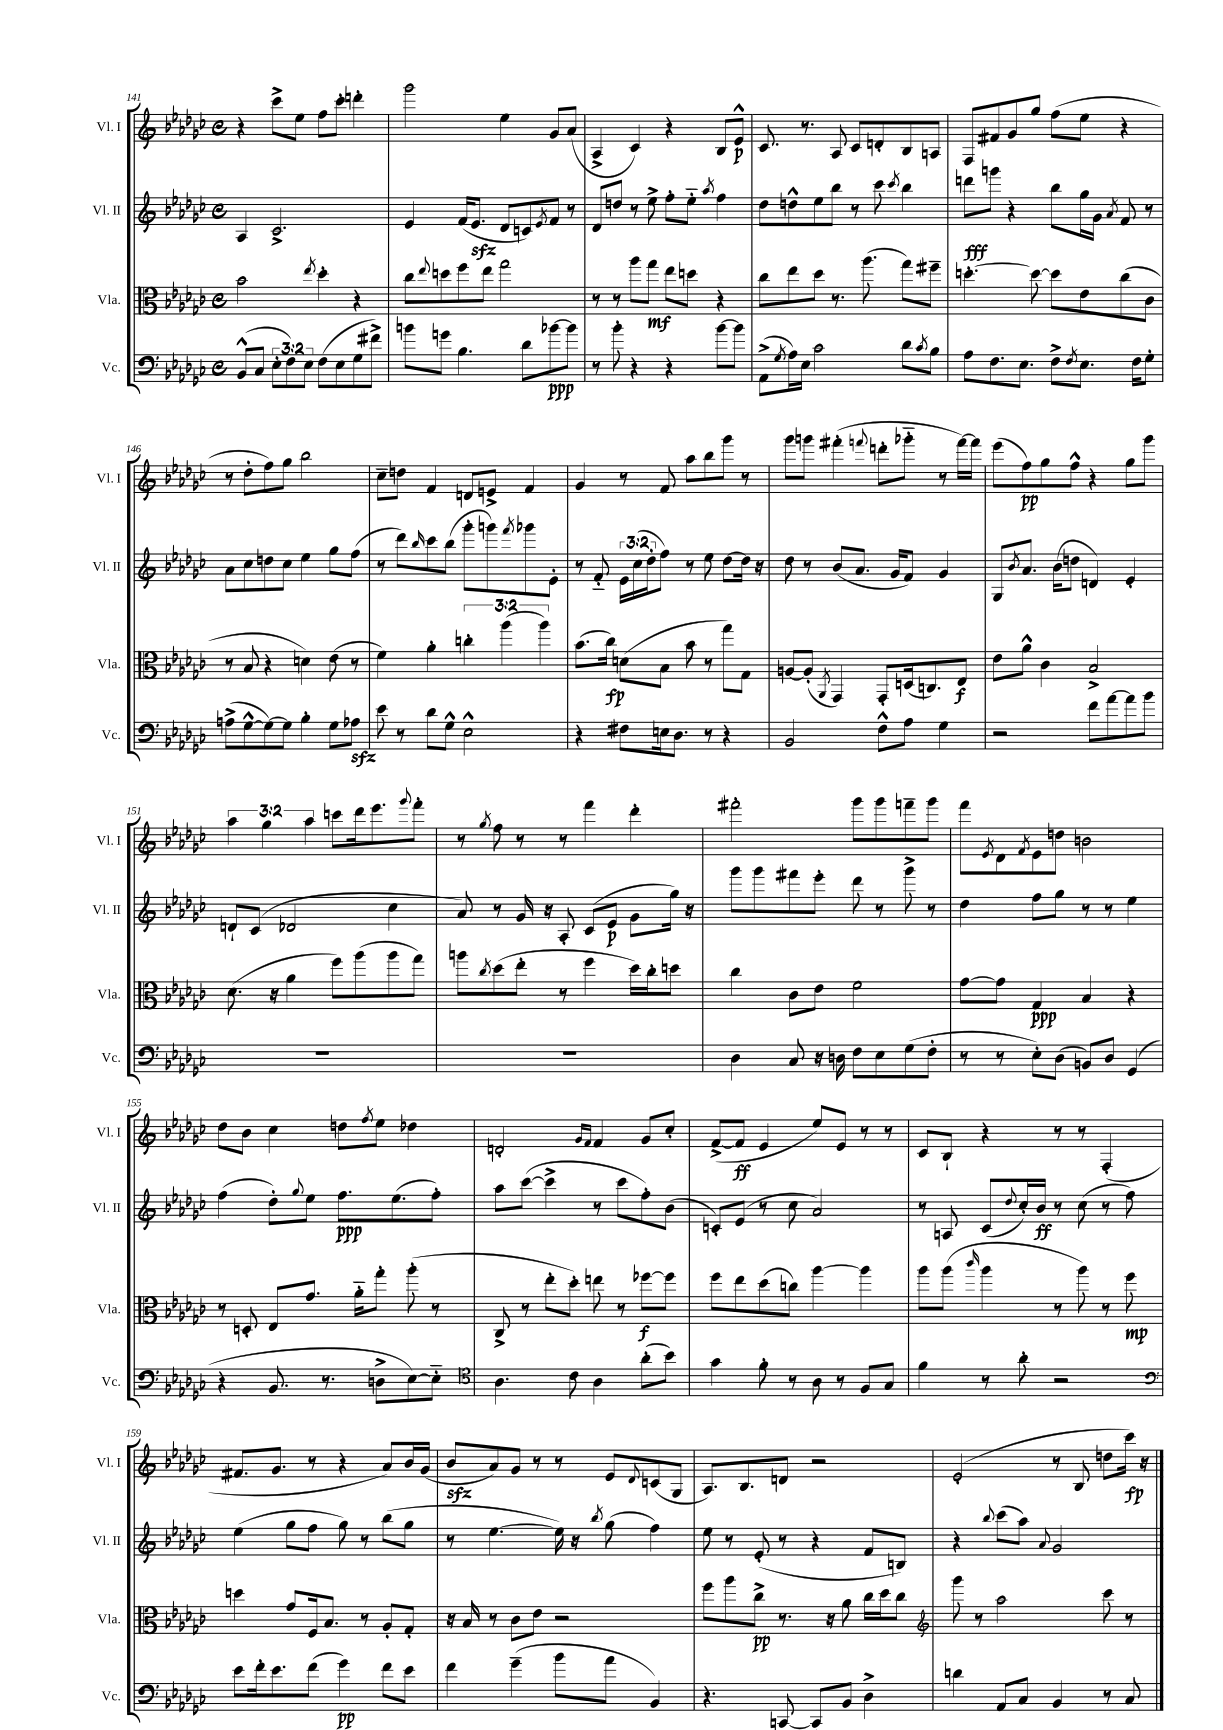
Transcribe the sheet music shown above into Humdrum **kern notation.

**kern	**kern	**kern	**kern
*staff4	*staff3	*staff2	*staff1
*clefF4	*clefC3	*clefG2	*clefG2
*k[b-e-a-d-g-c-]	*k[b-e-a-d-g-c-]	*k[b-e-a-d-g-c-]	*k[b-e-a-d-g-c-]
*M4/4	*M4/4	*M4/4	*M4/4
*met(c)	*met(c)	*met(c)	*met(c)
(8BB-^^	2b-	4A-	4r
8C-	.	.	.
12E-'	.	2.c-^	8ccc-^
12F)	.	.	.
.	.	.	8ee-
12E-	.	.	.
.	8qee-	.	.
(8F	4dd-'	.	8ff
8E-	.	.	8ccc-'
8G-	4r	.	4ddd'
8f#^)	.	.	.
=	=	=	=
8b	8cc-	4e-	2ggg-
.	8qqee-	.	.
8g	8dd	.	.
4.B-	8ff	(16f	.
.	.	8.e-	.
.	8ee-	.	.
.	2gg-	8d-	4ee-
8d-	.	8c)	.
.	.	8qe-	.
[8b-	.	8f	8g-
8b-]	.	8r	(8a-
=	=	=	=
8r	8r	8d-	4A-^
8b-'	8r	8dd	.
4r	8aa-	8r	4c-)
.	8gg-	8ee-^	.
4r	8ee-	8ff'	4r
.	8dd	8ee-'~	.
.	.	8qaa-	.
[8b-	4r	4ff	8B-
8b-]	.	.	8e-^^
=	=	=	=
(8AA-^	8cc-	8dd-	8.c-
8qG-	.	.	.
16A-)	8ee-	8dd^^	.
16E-	.	.	8.r
2c-	8dd-	8ee-	.
.	8.r	8bb-	8A-
.	.	8r	8c-
.	(8.aa-	.	.
.	.	8ccc-	8d'
.	.	8qccc-	.
8d-	8gg-)	4bb-	8B-
8qc-	.	.	.
8B-	8ff#~	.	8A
=	=	=	=
8A-	[4.dd'	8ddd	8F
8.F	.	8ggg	8f#
.	.	4r	8g-
8.E-	.	.	.
.	8dd_	.	8gg-
8F^	8dd]	8bb-	(8ff
8qF	.	.	.
8.E-	8e-	16gg-	8ee-
.	.	16g-	.
.	.	8qa-	.
.	(8cc-	8f	4r
16F	.	.	.
8G-'	8c-	8r	.
=	=	=	=
(8A^	8r	8a-	8r
[8G-^^	8B-	8cc-	8dd-'
8G-_)	4r	8dd	8ff)
8G-]	.	8cc-	8gg-
4B-'	4d)	4ee-	2bb-
8G-	(8e-	8gg-	.
8A-	8r	(8ff	.
=	=	=	=
8e-	4f)	8r	8cc-~
8r	.	8ddd-)	8dd
.	.	16qqbb-	.
8d-	4a-'	8ccc-	4f
8G-^^	.	(8bb-	.
2E-^^	6cc'	8ggg-'	8d
.	.	8ggg)	8e^
.	(6aa-	.	.
.	.	8qfff	.
.	.	8ggg-	4f
.	6aa-)	.	.
.	.	8e-'	.
=	=	=	=
4r	(8.b-	8r	4g-
.	.	8f'~	.
.	16cc-)	.	.
8F#	(8d	24e-	8r
.	.	(24cc-	.
.	.	24dd-'	.
16E	8B-	8ff)	8f
8.D-	.	.	.
.	8b-	8r	8aa-
8r	8r	8ee-	8bb-
4r	8gg-)	[8dd-	8ggg-
.	8G-	16dd-]	8r
.	.	16r	.
=	=	=	=
2BB-	[8A	8dd-	8ggg-
.	(8A']	8r	8ggg
.	8qAA-	.	.
.	4GG-)	(8b-	(4fff#'
.	.	8.a-	.
.	.	.	8qqfff
8F^^	8GG-'	.	8ddd'
.	.	16g-	.
8A-	(16D	8f)	8ggg-'~
.	8.C)	.	.
4G-	.	4g-	8r
.	8E-	.	[16fff)
.	.	.	16fff]
=	=	=	=
2r	8e-	8G-	(8eee-
.	.	8qb-	.
.	8a-^^	8.a-	8ff)
.	4c-	.	8gg-
.	.	(16b-	.
.	.	8dd	8ff^^
8f	2B-^	4d)	4r
[8a-	.	.	.
8a-]	.	4e-'	8gg-
8b-	.	.	8ggg-
=	=	=	=
1r	(8.d-	8d`	6aa-
.	.	(8c-	.
.	.	.	6gg-
.	16r	.	.
.	4a-	2d-	.
.	.	.	6aa-
.	8ff)	.	8ccc
.	(8aa-	.	16ddd-
.	.	.	8.eee-
.	8aa-	4cc-	.
.	.	.	8qqggg-
.	8gg-)	.	8fff'
=	=	=	=
1r	8aa	8a-)	8r
.	8qcc-	.	8qgg-
.	(8dd-	8r	8ff
.	8ee-'	16g-	8r
.	.	16r	.
.	8r	8A-'	8r
.	4ff	(8c-	4fff
.	.	8e-	.
.	16dd-)	8g-	4ddd-'
.	16cc-'	.	.
.	8dd	16gg-)	.
.	.	16r	.
=	=	=	=
4D-	4cc-	8ggg-	2fff#'
.	.	8ggg-	.
8C-	8c-	8fff#	.
16r	8e-	8eee-'	.
16D	.	.	.
8F	2f	8ddd-	8ggg-
8E-	.	8r	8ggg-
(8G-	.	8ggg-^	8fff~
8F'	.	8r	8ggg-
=	=	=	=
8r	[8g-	4dd-	8fff
.	.	.	8qe-
8r	8g-]	.	8d-
.	.	.	8qf
8E-')	4G-	8ff	8e-
(8D-	.	8gg-	8dd
8BB)	4B-	8r	2b
8D-	.	8r	.
(4GG-	4r	4ee-	.
=	=	=	=
4r	8r	(4ff	8dd-
.	8D'	.	8b-
8.BB-	8E-	8dd-')	4cc-
.	.	8qqgg-	.
.	8.g-	8ee-	.
8.r	.	.	.
.	.	8.ff	8dd
.	16a-'~	.	.
.	.	.	8qff
8D^	8gg-'	.	8ee-
.	.	(8.ee-	.
[8E-)	(8aa-'	.	4dd-
8E-'~]	8r	8ff')	.
=	=	=	=
*clefC4	*	*	*
4.A-	8C-^	8aa-	2d'
.	8r	([8ccc-	.
.	8ee-'	4ccc-^]	.
8c-	8dd-')	.	.
.	.	.	16qqg-
.	.	.	16qqf
4A-	8ee	8r	4f
.	8r	8ccc-	.
(8a-'	[8ff-	8ff')	8g-
8b-)	8ff-]	(8b-	8cc-'
=	=	=	=
4g-	8ff	8c')	([8f^
.	8ee-	(8e-	8f]
8f'	(8dd-	8r	4e-
8r	8cc)	8cc-	.
8A-	[4aa-	2a-)	8ee-)
8r	.	.	8e-
8F	4aa-]	.	8r
8G-	.	.	8r
=	=	=	=
4f	8aa-	8r	8c-
.	(8aa-	8A	8B-`
.	16qqccc-	.	.
8r	4aa-	(8c-	4r
.	.	8qqdd-	.
8a-'	.	16cc-')	.
.	.	16b-	.
2r	8r	8r	8r
.	8aa-)	(8cc-	8r
.	8r	8r	(4F'
.	8ff	8ff)	.
=	=	=	=
*clefF4	*	*	*
8e-	4dd	(4ee-	8.f#
16f'	.	.	.
8.e-	.	.	8.g-
.	8g-	8gg-	.
(8f	16F	8ff	8r
.	8.B-	.	.
4g-)	.	8gg-)	4r
.	8r	8r	.
8f	8A-'	(8bb-	8a-)
8e-	8G-'	8gg-	16b-
.	.	.	(16g-
=	=	=	=
4f	16r	8r	8b-
.	16B-	.	.
.	8r	[4.ee-	8a-)
(4g-~	8c-	.	8g-
.	8e-	.	8r
8b-	2r	16ee-])	8r
.	.	16r	.
.	.	8qbb-	.
8a-	.	(8gg-	8e-
.	.	.	8qqd-
4BB-)	.	4ff)	(8c
.	.	.	8G-
=	=	=	=
4.r	8ff	8ee-	8.A-)
.	8aa-	8r	.
.	.	.	8.B-
.	8cc-^	(8e-'	.
[8CC	8.r	8r	8d
8CC`]	.	4r	2r
.	16r	.	.
8BB-	8a-	.	.
4D-^	16cc-	8f	.
.	16dd-	.	.
.	8cc-	8B)	.
=	=	=	=
*	*clefG2	*	*
4d	8ggg-	4r	(2e-'
.	8r	.	.
.	.	8qqbb-	.
8AA-	2aa-	(8ccc-	.
8C-	.	8aa-)	.
.	.	8qqa-	.
4BB-	.	2g-	8r
.	.	.	8B-
8r	8ccc-	.	8dd
8C-	8r	.	16ccc-)
.	.	.	16r
==	==	==	==
*-	*-	*-	*-
